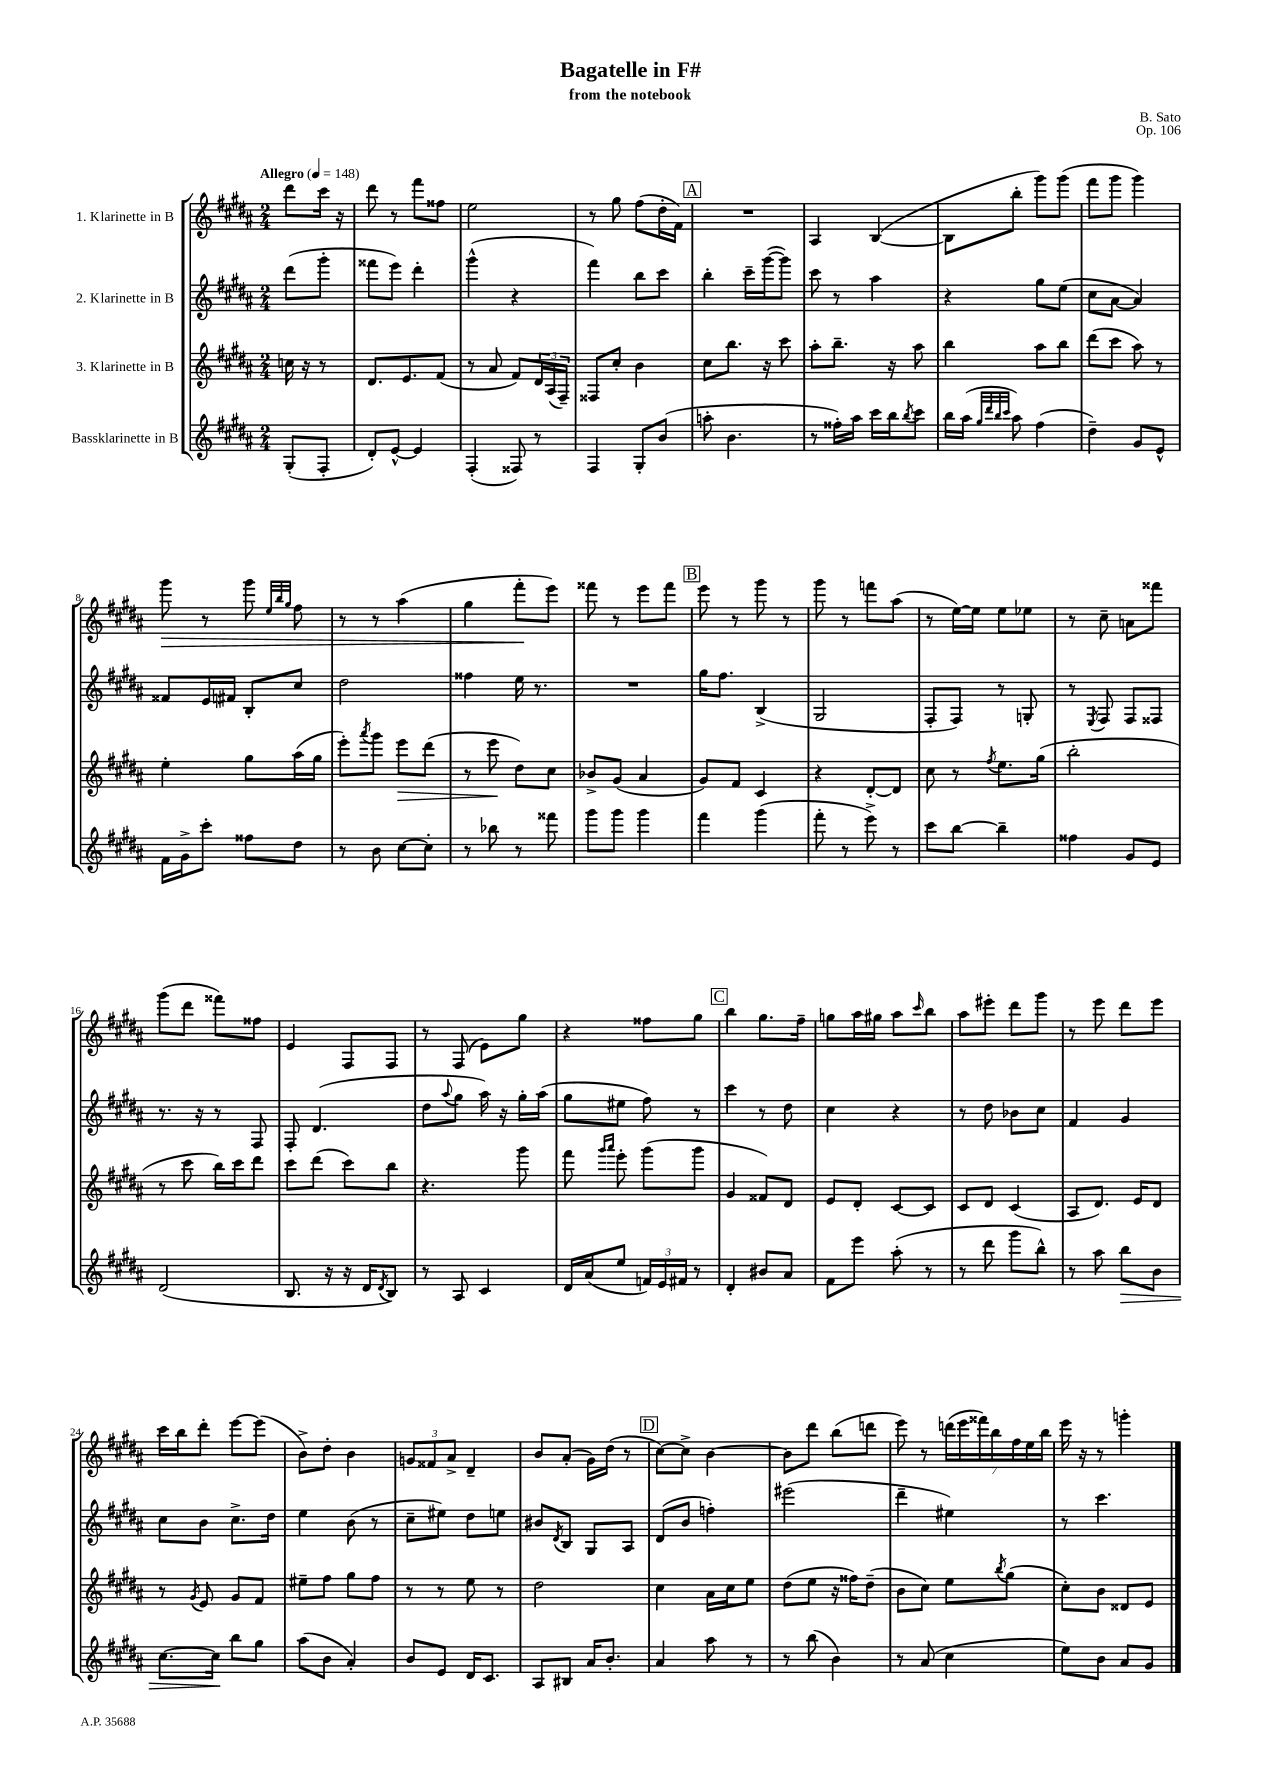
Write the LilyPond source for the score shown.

\header { title = "Bagatelle in F#" composer = "B. Sato" subtitle = "from the notebook" opus = "Op. 106" }
<<
\new StaffGroup <<
\new Staff = "s0" \with { instrumentName = "1. Klarinette in B" } {
    \clef treble \key b \major \numericTimeSignature \time 2/4 \partial 4 \tempo "Allegro" 4 = 148
    dis'''8 cis'''16 r16 |
    dis'''8 r8 fis'''8 fisis''8 |
    e''2 |
    r8 gis''8 fis''8( dis''16-. fis'16) |
    \mark \markup { \box "A" } R2 |
    ais4 b4~( |
    b8 b''8-. gis'''8) gis'''8( |
    fis'''8 gis'''8 gis'''4) |
    gis'''8\> r8 gis'''8 \grace { e''32 b''32 gis''32 } fis''8 |
    r8 r8 ais''4( |
    gis''4 fis'''8-.\! e'''8) |
    fisis'''8 r8 e'''8 fisis'''8 |
    \mark \markup { \box "B" } e'''8 r8 gis'''8 r8 |
    gis'''8 r8 f'''8 ais''8( |
    r8 e''16~) e''16 e''8 ees''8 |
    r8 cis''8-- a'8 fisis'''8 |
    gis'''8( dis'''8 fisis'''8) fisis''8 |
    e'4 fis8 fis8 |
    r8 fis8( e'8) gis''8 |
    r4 fisis''8 gis''8 |
    \mark \markup { \box "C" } b''4 gis''8. fis''16-- |
    g''8 ais''16 gis''16 ais''8 \grace { cis'''16 } b''8 |
    ais''8 eis'''8-. dis'''8 gis'''8 |
    r8 e'''8 dis'''8 e'''8 |
    cis'''16 b''16 dis'''8-. e'''8~ e'''8( |
    b'8->) dis''8-. b'4 |
    \tuplet 3/2 { g'8 fisis'8 ais'8-> } dis'4-- |
    b'8 ais'8-.( gis'16) dis''16( r8 |
    \mark \markup { \box "D" } cis''8~) cis''8-> b'4~ |
    b'8 dis'''8 b''8( d'''8 |
    e'''8) r8 \tuplet 7/4 { d'''16( e'''16 fisis'''16) b''16 fis''16 e''16 b''16 } |
    e'''16 r16 r8 g'''4-. \bar "|." |
}
\new Staff = "s1" \with { instrumentName = "2. Klarinette in B" } {
    \clef treble \key b \major \numericTimeSignature \time 2/4 \partial 4
    dis'''8( gis'''8-. |
    fisis'''8 e'''8) dis'''4-. |
    gis'''4-^( r4 |
    fis'''4) b''8 cis'''8 |
    \mark \markup { \box "A" } b''4-. cis'''16-- gis'''16~( gis'''8) |
    cis'''8 r8 ais''4 |
    r4 gis''8 e''8( |
    cis''8 ais'8~ ais'4) |
    fisis'8 e'16 fis'16 b8-. cis''8 |
    dis''2 |
    fisis''4 e''16 r8. |
    R2 |
    \mark \markup { \box "B" } gis''16 fis''8. b4->( |
    gis2 |
    fis8-. fis8) r8 g8-. |
    r8 \acciaccatura { e8 } fis8 fis8 fisis8 |
    r8. r16 r8 fis8 |
    fis8-. dis'4.( |
    dis''8 \appoggiatura { ais''8 } gis''8 ais''16) r16 gis''16-. ais''16( |
    gis''8 eis''8 fis''8) r8 |
    \mark \markup { \box "C" } cis'''4 r8 dis''8 |
    cis''4 r4 |
    r8 dis''8 bes'8 cis''8 |
    fis'4 gis'4 |
    cis''8 b'8 cis''8.-> dis''16 |
    e''4 b'8( r8 |
    cis''8-- eis''8) dis''8 e''8 |
    bis'8 \acciaccatura { dis'8 } b8 gis8 ais8 |
    \mark \markup { \box "D" } dis'8( b'8 f''4-.) |
    eis'''2( |
    dis'''4-- eis''4) |
    r8 cis'''4. \bar "|." |
}
\new Staff = "s2" \with { instrumentName = "3. Klarinette in B" } {
    \clef treble \key b \major \numericTimeSignature \time 2/4 \partial 4
    c''16 r16 r8 |
    dis'8. e'8. fis'8( |
    r8 ais'8 fis'8) \tuplet 3/2 { dis'16 ais16( fis16--) } |
    fisis8 cis''8-. b'4 |
    \mark \markup { \box "A" } cis''8 b''8. r16 cis'''8 |
    ais''8-. b''8.-- r16 ais''8 |
    b''4 ais''8 b''8 |
    dis'''8( cis'''8 ais''8) r8 |
    e''4-. gis''8 ais''16( gis''16 |
    e'''8-.) \acciaccatura { ais'''8 } gis'''8 e'''8\> dis'''8( |
    r8 e'''8\! dis''8) cis''8 |
    bes'8-> gis'8( ais'4 |
    \mark \markup { \box "B" } gis'8) fis'8 cis'4 |
    r4 dis'8~-. dis'8 |
    cis''8 r8 \acciaccatura { fis''8 } e''8. gis''16( |
    b''2-. |
    r8 cis'''8 b''16) cis'''16 dis'''8 |
    cis'''8 dis'''8( cis'''8) b''8 |
    r4. gis'''8 |
    fis'''8 \grace { gis'''16 ais'''16 } e'''8-. gis'''8( gis'''8 |
    \mark \markup { \box "C" } gis'4 fisis'8) dis'8 |
    e'8 dis'8-. cis'8~ cis'8 |
    cis'8 dis'8 cis'4( |
    ais8 dis'8.) e'16 dis'8 |
    r8 \acciaccatura { gis'8 } e'8 gis'8 fis'8 |
    eis''8-- fis''8 gis''8 fis''8 |
    r8 r8 e''8 r8 |
    dis''2 |
    \mark \markup { \box "D" } cis''4 ais'16 cis''16 e''8 |
    dis''8( e''8 r16 fisis''16) dis''8--( |
    b'8 cis''8) e''8 \acciaccatura { b''8 } gis''8( |
    cis''8-.) b'8 disis'8 e'8 \bar "|." |
}
\new Staff = "s3" \with { instrumentName = "Bassklarinette in B" } {
    \clef treble \key b \major \numericTimeSignature \time 2/4 \partial 4
    gis8-.( fis8-. |
    dis'8-.) e'8~-^ e'4 |
    fis4-.( fisis8) r8 |
    fis4 gis8-. b'8( |
    \mark \markup { \box "A" } a''8-. b'4. |
    r8 fisis''16-.) ais''16 cis'''16 b''16 \acciaccatura { b''8 } cis'''8 |
    b''16 ais''16( \grace { gis''32 dis'''32 b''32 cis'''32 } ais''8) fis''4( |
    dis''4--) gis'8 e'8-^ |
    fis'16 gis'16-> cis'''8-. fisis''8 dis''8 |
    r8 b'8 cis''8~ cis''8-. |
    r8 bes''8 r8 fisis'''8 |
    gis'''8 gis'''8 gis'''4 |
    \mark \markup { \box "B" } fis'''4 gis'''4( |
    fis'''8-. r8 e'''8->) r8 |
    cis'''8 b''8~ b''4-- |
    fisis''4 gis'8 e'8 |
    dis'2( |
    b8. r16 r16 dis'16 \acciaccatura { dis'8 } b8) |
    r8 ais8 cis'4 |
    dis'16 ais'16( e''8 \tuplet 3/2 { f'16) e'16 fis'16 } r8 |
    \mark \markup { \box "C" } dis'4-. bis'8 ais'8 |
    fis'8 e'''8 ais''8-.( r8 |
    r8 dis'''8 gis'''8 b''8-^) |
    r8 ais''8 b''8\> b'8 |
    cis''8.~ cis''16\! b''8 gis''8 |
    ais''8( b'8 ais'4-.) |
    b'8 e'8 dis'16 cis'8. |
    ais8 bis8 ais'16 b'8.-. |
    \mark \markup { \box "D" } ais'4 ais''8 r8 |
    r8 b''8( b'4) |
    r8 ais'8( cis''4 |
    e''8) b'8 ais'8 gis'8 \bar "|." |
}
>>
>>
